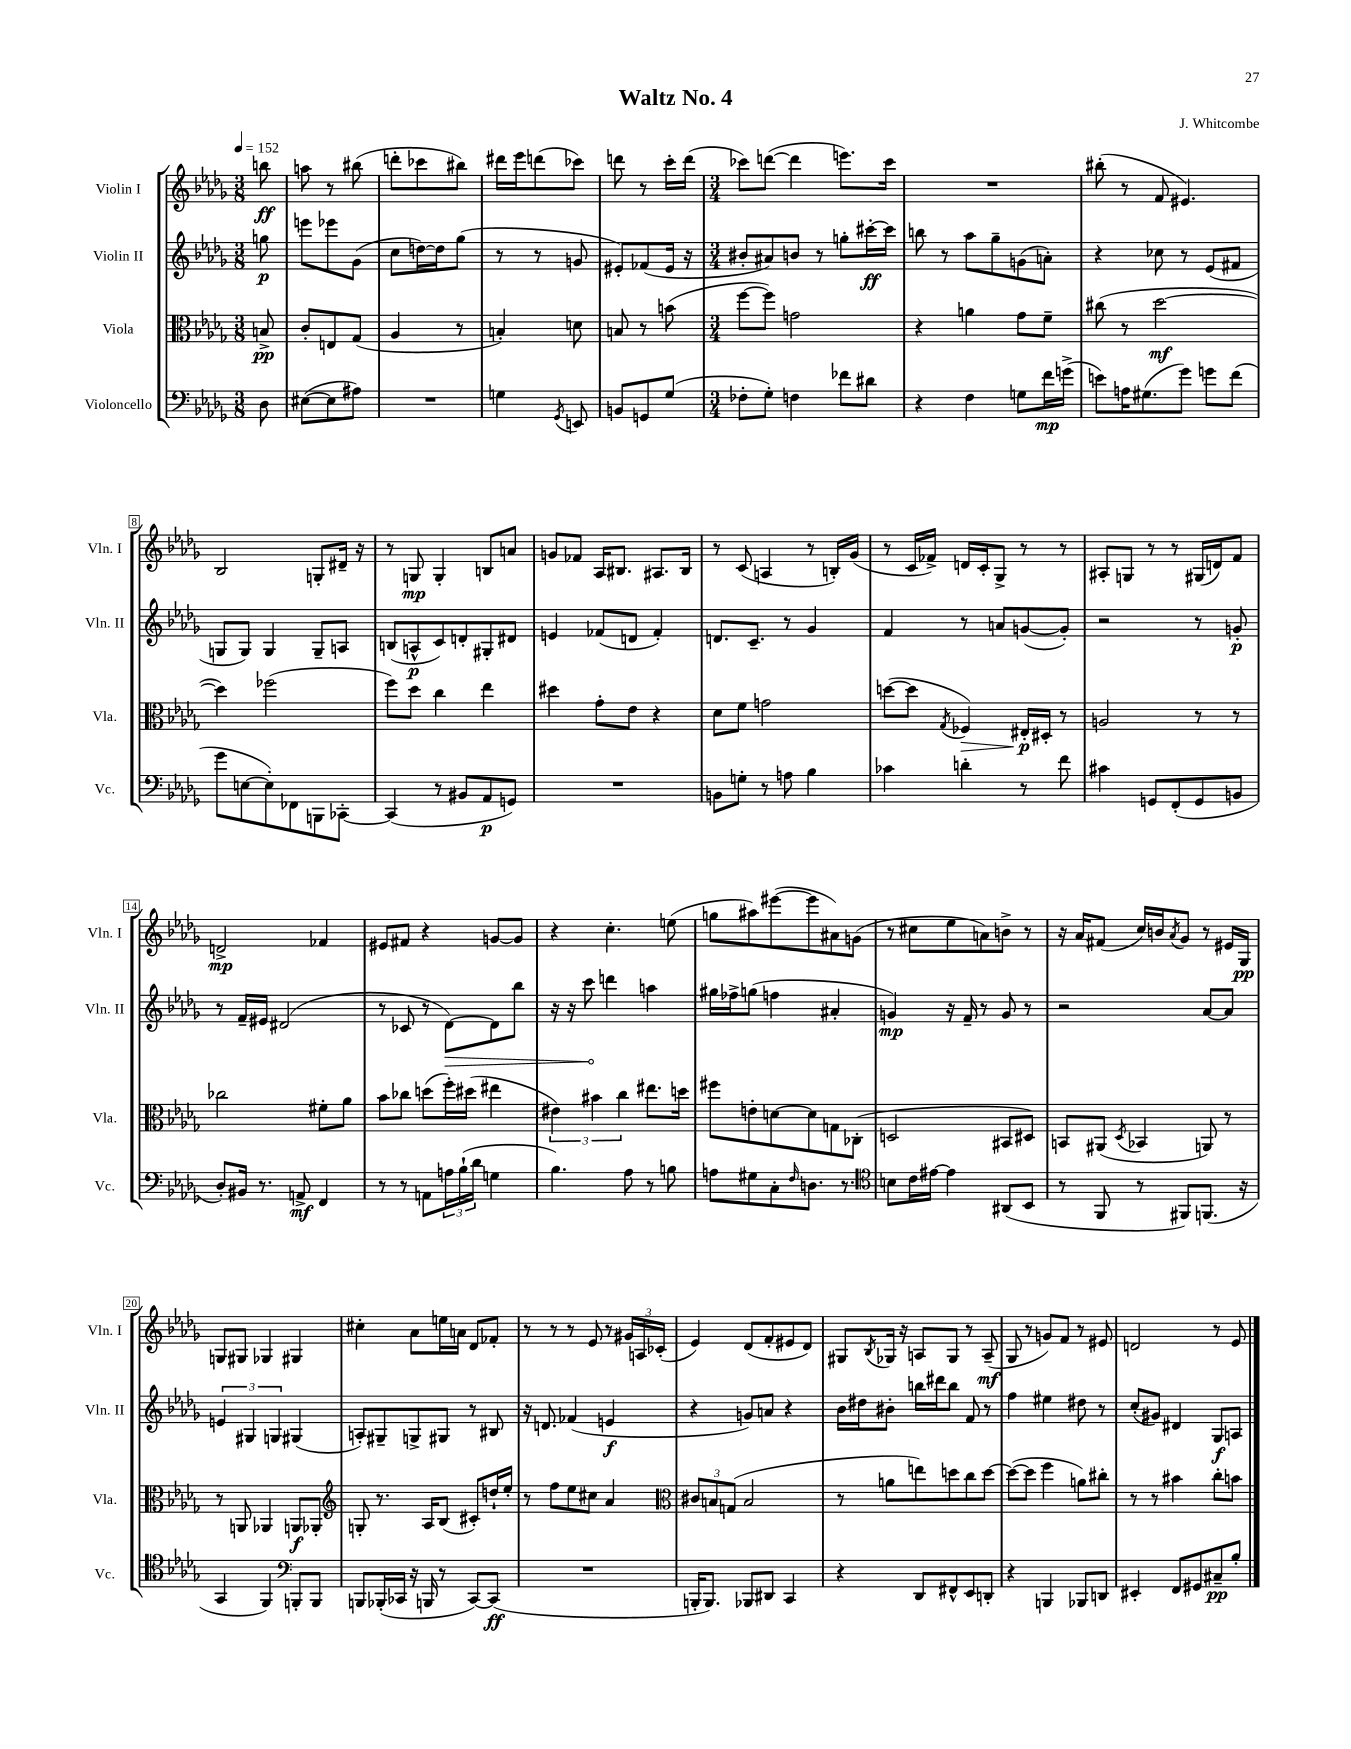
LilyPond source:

\header { title = "Waltz No. 4" composer = "J. Whitcombe" }
<<
\new StaffGroup <<
\new Staff = "s0" \with { instrumentName = "Violin I" shortInstrumentName = "Vln. I" } {
    \clef treble \key des \major \numericTimeSignature \time 3/8 \partial 8 \tempo 4 = 152
    b''8\ff |
    a''8 r8 bis''8( |
    d'''8-. ces'''8 bis''8) |
    dis'''16 ees'''16 d'''8( ces'''8) |
    d'''8 r8 c'''16-. d'''16( |
    \numericTimeSignature \time 3/4 ces'''8) d'''8~( d'''4 e'''8.) ces'''16 |
    R2. |
    bis''8-.( r8 f'8 eis'4.) |
    bes2 g8-. dis'16-- r16 |
    r8 g8\mp g4-. b8 a'8 |
    g'8 fes'8 aes16 bis8. ais8. bis16 |
    r8 c'8( a4 r8 b16-.) ges'16( |
    r8 c'16 fes'16->) d'16 c'16-. ges8-> r8 r8 |
    ais8-. g8 r8 r8 gis16( d'16) f'8 |
    d'2->\mp fes'4 |
    eis'8 fis'8 r4 g'8~ g'8 |
    r4 c''4.-. e''8( |
    g''8 ais''8) eis'''8~( eis'''8 ais'8) g'8( |
    r8 cis''8 ees''8 a'8) b'8-> r8 |
    r16 aes'16 fis'8( c''16) b'16 \acciaccatura { aes'8 } ges'8 r8 eis'16 ges16\pp |
    g8 gis8 ges4 gis4 |
    cis''4-. aes'8 e''16 a'16 des'8 fes'8-. |
    r8 r8 r8 ees'8 r8 \tuplet 3/2 { gis'16 a16 ces'16-.( } |
    ees'4) des'8( f'8-. eis'8 des'8) |
    gis8 \acciaccatura { bes8 } ges16 r16 a8 ges8 r8 a8--\mf( |
    ges8 r8 g'8) f'8 r8 eis'8 |
    d'2 r8 ees'8 \bar "|." |
}
\new Staff = "s1" \with { instrumentName = "Violin II" shortInstrumentName = "Vln. II" } {
    \clef treble \key des \major \numericTimeSignature \time 3/8 \partial 8
    g''8\p |
    e'''8 ees'''8 ges'8( |
    c''8 d''16~) d''16 ges''8( |
    r8 r8 g'8 |
    eis'8-.) fes'8( eis'16 r16 |
    \numericTimeSignature \time 3/4 bis'8-. ais'8) b'8 r8 g''8-. cis'''16~-.\ff cis'''16 |
    b''8 r8 aes''8 ges''8-- g'8( a'8-.) |
    r4 ces''8 r8 ees'8( fis'8 |
    g8 g8) g4 g8-- a8 |
    b8( a8-^\p c'8) d'8-. gis8-. dis'8 |
    e'4 fes'8( d'8 fes'4-.) |
    d'8. c'8.-- r8 ges'4 |
    f'4 r8 a'8 g'8~( g'8-.) |
    r2 r8 g'8-.\p |
    r8 f'16-- eis'16 dis'2( |
    r8 ces'8 r8 \once \override Hairpin.circled-tip = ##t des'8~\>) des'8 bes''8 |
    r16 r16 c'''8\! d'''4 a''4 |
    gis''16 fes''16-> g''8( f''4 ais'4-. |
    g'4\mp) r16 f'16-- r8 g'8 r8 |
    r2 aes'8~ aes'8 |
    \tuplet 3/2 { e'4 gis4 g4 } gis4( |
    a8-.) gis8-- g8-> gis8 r8 bis8 |
    r16 d'8. fes'4( e'4\f |
    r4 g'8) a'8 r4 |
    bes'16 dis''16 bis'8-. b''16 dis'''16 b''8 f'8 r8 |
    f''4 eis''4 dis''8 r8 |
    c''8-.( gis'8) dis'4 ges8\f a8 \bar "|." |
}
\new Staff = "s2" \with { instrumentName = "Viola" shortInstrumentName = "Vla." } {
    \clef alto \key des \major \numericTimeSignature \time 3/8 \partial 8
    b8->\pp |
    c'8-. e8 ges8( |
    aes4 r8 |
    b4-.) d'8 |
    b8 r8 b'8( |
    \numericTimeSignature \time 3/4 f''8~ f''8) g'2 |
    r4 a'4 ges'8 f'8-- |
    cis''8( r8 des''2~\mf |
    des''4) fes''2( |
    f''8) des''8 c''4 ees''4 |
    dis''4 ges'8-. ees'8 r4 |
    des'8 f'8 g'2 |
    d''8~( d''8 \acciaccatura { ges8 } fes4\>) eis16-.\p\! dis16-. r8 |
    a2 r8 r8 |
    ces''2 fis'8-. aes'8 |
    bes'8 ces''8 d''8( f''16-.) dis''16( eis''4 |
    \tuplet 3/2 { eis'4) bis'4 c''4 } eis''8. d''16 |
    fis''8 e'8-. d'8~ d'8 g8 ces8-.( |
    d2 bis,8 dis8) |
    b,8 ais,8( \acciaccatura { des8 } bes,4 a,8) r8 |
    r8 a,8 aes,4 a,8\f aes,8-. |
    \clef treble g8-. r8. aes16 bes8( cis'8-.) d''16-! ees''16-. |
    r8 f''8 ees''8 cis''8 aes'4 |
    \clef alto \tuplet 3/2 { cis'8 b8 g8( } b2 |
    r8 a'8 e''8) d''8 c''8 d''8~ |
    d''8~( d''8 f''4 a'8) cis''8-. |
    r8 r8 bis'4 c''8-. b'8 \bar "|." |
}
\new Staff = "s3" \with { instrumentName = "Violoncello" shortInstrumentName = "Vc." } {
    \clef bass \key des \major \numericTimeSignature \time 3/8 \partial 8
    des8 |
    eis8~( eis8 ais8) |
    R4. |
    g4 \acciaccatura { ges,8 } e,8 |
    b,8 g,8 ges8( |
    \numericTimeSignature \time 3/4 fes8-. ges8-.) f4 fes'8 dis'8 |
    r4 f4 g8 f'16\mp g'16->( |
    e'8) a16 gis8.( ges'8) g'8 f'8( |
    ges'8 e8~ e8-.) fes,8 b,,8 ces,8~-. |
    ces,4( r8 bis,8 aes,8\p g,8) |
    R2. |
    b,8 g8-. r8 a8 bes4 |
    ces'4 d'4-. r8 f'8 |
    cis'4 g,8 f,8-.( g,8 b,8 |
    des8-.) bis,16 r8. a,8->\mf f,4 |
    r8 r8 a,8 \tuplet 3/2 { a16 bes16-!( des'16 } g4 |
    bes4.) aes8 r8 b8 |
    a8 gis8 c8-. \grace { f16 } d8. r8. |
    \clef tenor b8 c'16 eis'16~ eis'4 ais,8( bes,8 |
    r8 f,8 r8 fis,8) f,8.( r16 |
    ges,4 f,4) \clef bass b,,8-. b,,8 |
    b,,8 bes,,16-.( ces,16 r16 b,,16 r8 ces,8~) ces,8\ff( |
    R2. |
    b,,16-. b,,8.) bes,,8 dis,8 c,4 |
    r4 des,8 fis,8-^ ees,8 d,8-. |
    r4 b,,4 bes,,8 d,8 |
    eis,4-. f,8 gis,8 cis8--\pp bes8-. \bar "|." |
}
>>
>>
\layout { \context { \Score \override BarNumber.stencil = #(make-stencil-boxer 0.1 0.3 ly:text-interface::print) } }
